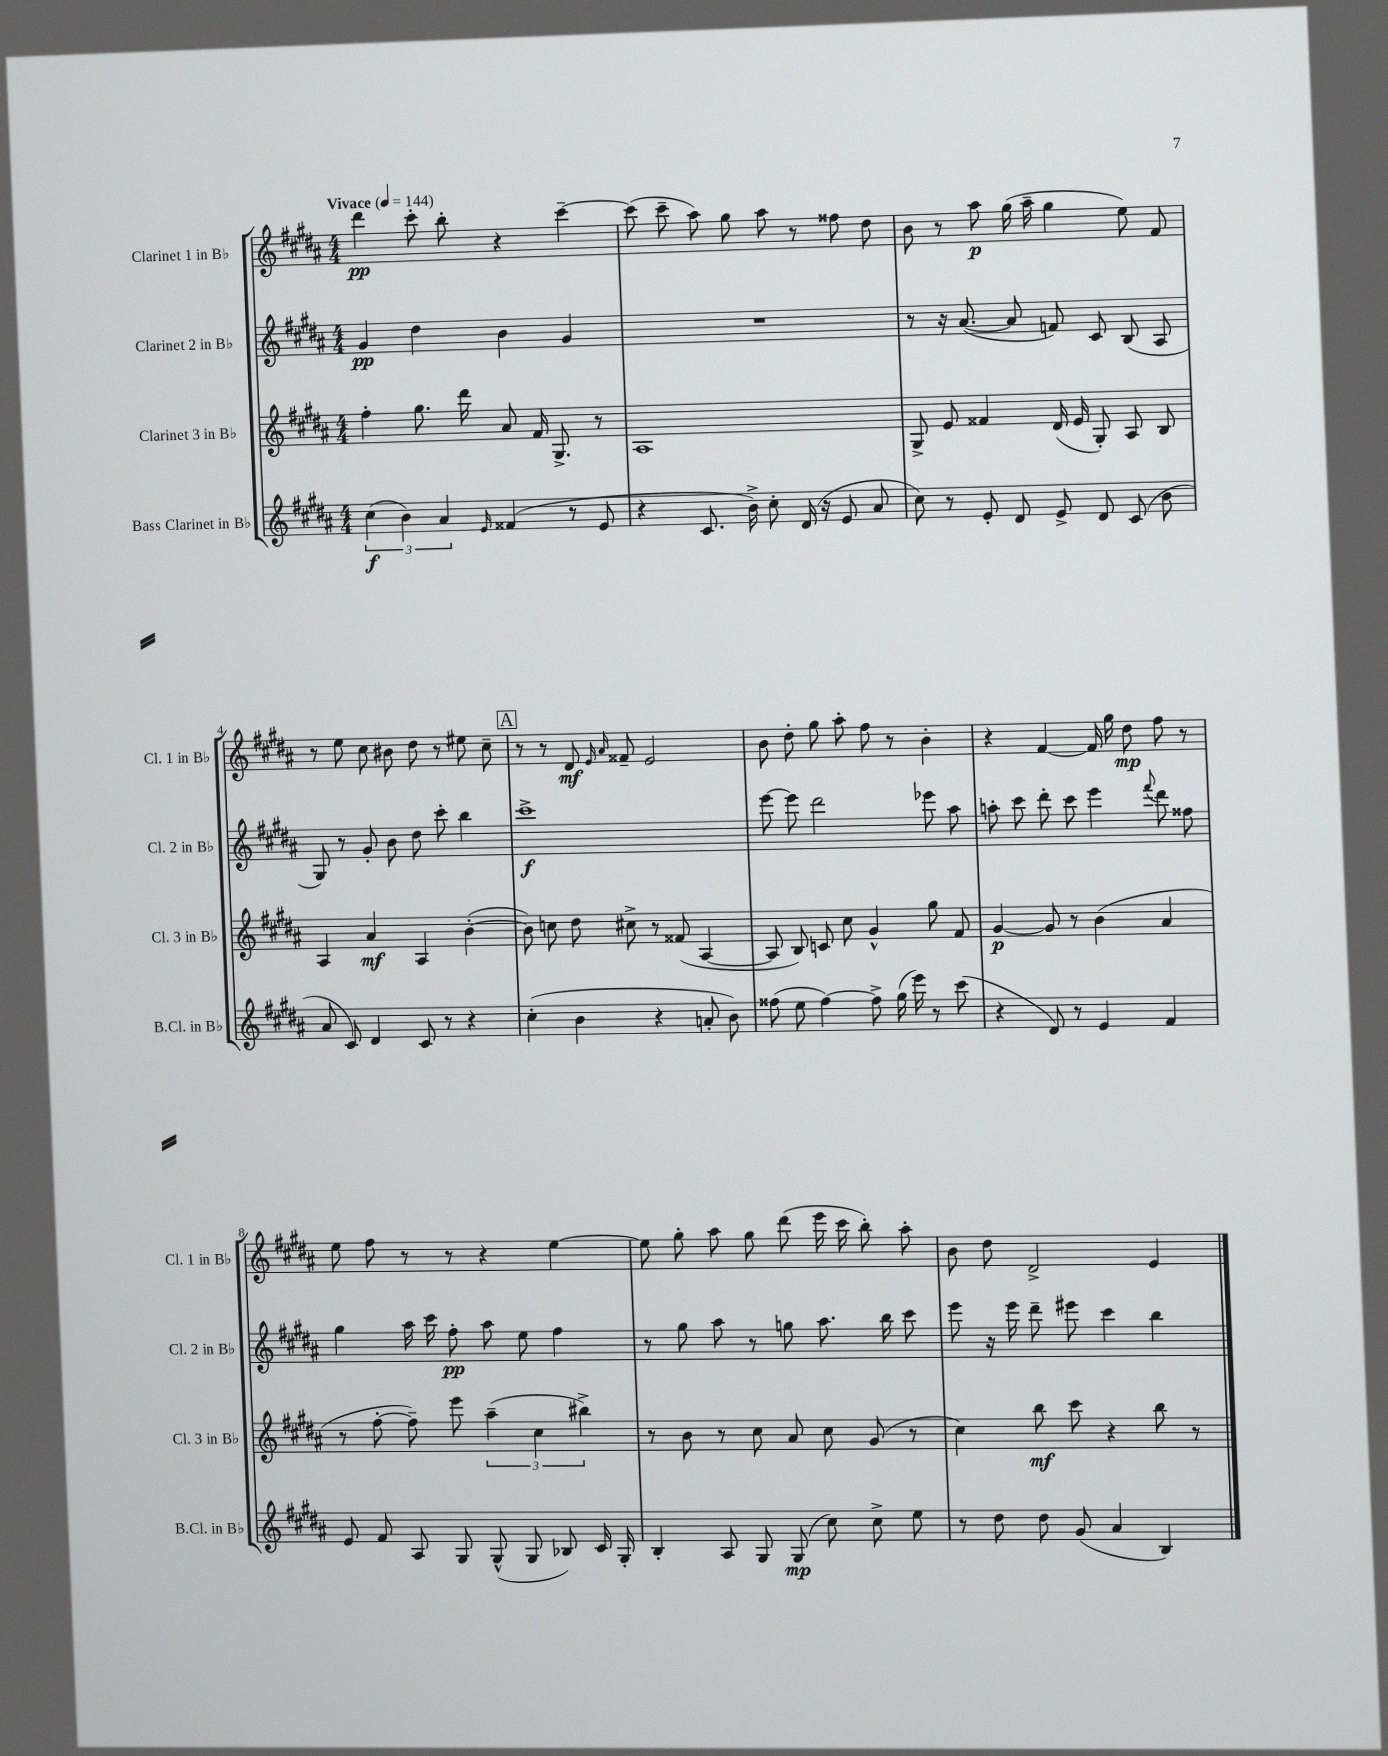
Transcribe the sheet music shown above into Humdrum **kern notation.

**kern	**kern	**kern	**kern
*staff4	*staff3	*staff2	*staff1
*clefG2	*clefG2	*clefG2	*clefG2
*k[f#c#g#d#a#]	*k[f#c#g#d#a#]	*k[f#c#g#d#a#]	*k[f#c#g#d#a#]
*M4/4	*M4/4	*M4/4	*M4/4
*MM144	*MM144	*MM144	*MM144
(6cc#	4ff#'	4g#	4ddd#
6b)	.	.	.
.	8.gg#	4dd#	8ccc#'
6a#	.	.	.
.	.	.	8bb'
.	16ddd#	.	.
16qqe	.	.	.
(4f##	8a#	4b	4r
.	16f#	.	.
.	8.G#^	.	.
8r	.	4g#	[4ccc#~
8e	8r	.	.
=	=	=	=
4r	1A#	1r	(8ccc#]
.	.	.	8ccc#~
8.c#	.	.	8aa#)
.	.	.	8gg#
16b^)	.	.	.
8cc#'	.	.	8aa#
(16d#	.	.	8r
16r	.	.	.
8e	.	.	8ff##
8a#	.	.	8dd#
=	=	=	=
8cc#)	8G#^	8r	8b
8r	8e	16r	8r
.	.	([8.a#	.
8e'	4f##	.	8aa#
8d#	.	8a#]	(16gg#
.	.	.	16aa#~
8e^	(16d#	8f)	4gg#
.	16e	.	.
8d#	8G#')	8c#	.
(8c#	8A#	(8B	8ee)
8b	8B	8A#	8f#
=	=	=	=
8a#	4A#	8G#)	8r
8c#)	.	8r	8ee
4d#	4a#	8g#'	8cc#
.	.	8b	8b#
8c#	4A#	8dd#	8dd#
8r	.	8ccc#'	8r
4r	([4b'	4bb	8ee#
.	.	.	8cc#~
=	=	=	=
(4cc#'	8b])	1ccc#^	8r
.	8cc	.	8r
4b	8dd#	.	8d#
.	.	.	16qqe
.	.	.	16qqa#
.	8cc#^	.	8f##~
4r	8r	.	2e
.	(8f##	.	.
8a'	[4A#	.	.
8b)	.	.	.
=	=	=	=
(8ff##	8A#]	[8eee	8b
8ee	8B)	8eee]	8dd#'
[4ff##)	8c	2ddd#	8gg#
.	8cc#	.	8aa#'
8ff##^]	4g#^^	.	8ff#
(16gg#	.	.	8r
16eee)	.	.	.
8r	8gg#	8eee-	4b'
(8ccc#	8f#	8aa#	.
=	=	=	=
4r	[4g#	8aa'	4r
.	.	8ccc#	.
8d#)	8g#]	8ddd#'	[4f#
8r	8r	8ccc#	.
4e	(4b	4eee	16f#]
.	.	.	16gg#
.	.	.	8dd#
.	.	8qqfff#	.
4f#	4a#	8ddd#	8ff#
.	.	8ff##	8r
=	=	=	=
8e	8r	4gg#	8ee
8f#	[8ff#'	.	8ff#
8A#	8ff#~])	16aa#	8r
.	.	16ccc#	.
8G#	8eee	8ff#'	8r
(8G#^^	(6aa#~	8aa#	4r
8G#	.	8ee	.
.	6cc#	.	.
8B-)	.	4ff#	[4ee
.	6bb#^)	.	.
16c#	.	.	.
16G#'	.	.	.
=	=	=	=
4B'	8r	8r	8ee]
.	8b	8gg#	8gg#'
8A#	8r	8aa#	8aa#
8G#	8cc#	8r	8gg#
(8G#	8a#	8gg	(8ddd#
8cc#)	8cc#	8.aa#	16eee
.	.	.	16ccc#
8cc#^	(8g#	.	8bb')
.	.	16bb	.
8ee	8r	8ccc#	8aa#'
=	=	=	=
8r	4cc#)	8eee	8b
8dd#	.	16r	8dd#
.	.	16eee	.
8dd#	8bb	8ddd#~	2d#^
(8g#	8ccc#	8eee#	.
4a#	4r	4ccc#	.
4B)	8bb	4bb	4e
.	8r	.	.
==	==	==	==
*-	*-	*-	*-
